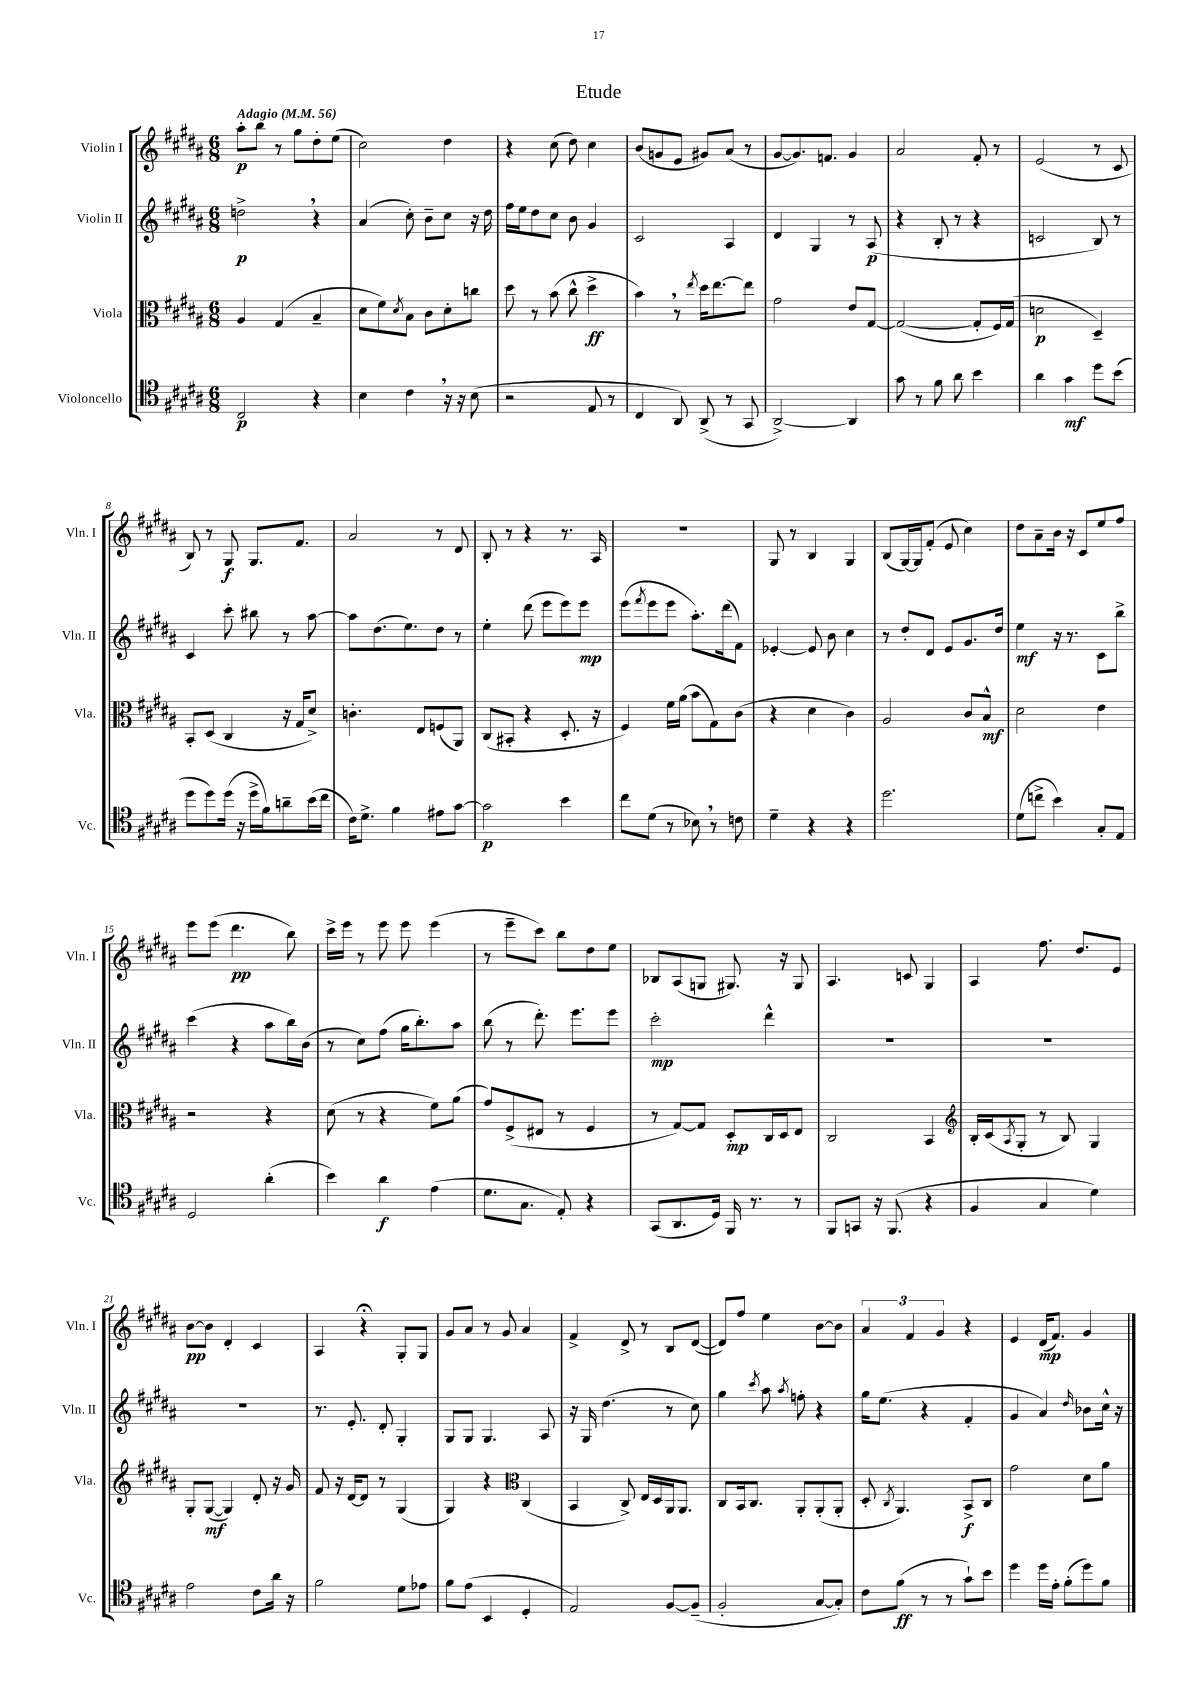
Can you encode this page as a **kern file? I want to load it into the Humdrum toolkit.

**kern	**dynam	**kern	**dynam	**kern	**dynam	**kern	**dynam
*part4	*part4	*part3	*part3	*part2	*part2	*part1	*part1
*staff4	*staff4	*staff3	*staff3	*staff2	*staff2	*staff1	*staff1
*I"Violoncello	*	*I"Viola	*	*I"Violin II	*	*I"Violin I	*
*I'Vc.	*	*I'Vla.	*	*I'Vln. II	*	*I'Vln. I	*
*clefC4	*	*clefC3	*	*clefG2	*	*clefG2	*
*k[f#c#g#d#a#]	*	*k[f#c#g#d#a#]	*	*k[f#c#g#d#a#]	*	*k[f#c#g#d#a#]	*
*M6/8	*	*M6/8	*	*M6/8	*	*M6/8	*
*MM56	*	*MM56	*	*MM56	*	*MM56	*
=1	=1	=1	=1	=1	=1	=1	=1
!	!	!	!	!	!	!LO:TX:a:B:t=Adagio	!
2C#/	p	4A#/	.	2ddn^,\	p	8aa#'\L	p
.	.	.	.	.	.	8bb\J	.
.	.	(4G#/	.	.	.	8r	.
.	.	.	.	.	.	8gg#\L	.
4r	.	4B~/	.	4r	.	8dd#'\	.
.	.	.	.	.	.	(8ee\J	.
=2	=2	=2	=2	=2	=2	=2	=2
4B\	.	8d#\L	.	(4a#/	.	2cc#\)	.
.	.	8f#\)	.	.	.	.	.
.	.	8qd#/	.	.	.	.	.
4c#,\	.	8B\J	.	8cc#'\)	.	.	.
.	.	8c#\L	.	8b~\L	.	.	.
16r	.	8d#'\	.	8cc#\J	.	4dd#\	.
16r	.	.	.	.	.	.	.
(8B\	.	8ccn\J	.	16r	.	.	.
.	.	.	.	16dd#\	.	.	.
=3	=3	=3	=3	=3	=3	=3	=3
2r	.	8dd#\	.	16ff#\LL	.	4r	.
.	.	.	.	16ee\J	.	.	.
.	.	8r	.	8dd#\	.	.	.
.	.	(8b\	.	8cc#\J	.	(8cc#\	.
.	.	8cc#^^\	.	8b\	.	8dd#\)	.
8E/	.	4dd#^\	ff	4g#/	.	4cc#\	.
8r	.	.	.	.	.	.	.
=4	=4	=4	=4	=4	=4	=4	=4
4C#/	.	4b,\)	.	2c#/	.	(8b/L	.
.	.	.	.	.	.	8gn/	.
8AA#/)	.	8r	.	.	.	8e/J	.
.	.	8qee/	.	.	.	.	.
(8AA#^/	.	16dd#\KL	.	.	.	8g#X/L)	.
.	.	[8.ee\	.	.	.	.	.
8r	.	.	.	4A#/	.	(8a#/J	.
8GG#/	.	8ee\J]	.	.	.	8r	.
=5	=5	=5	=5	=5	=5	=5	=5
[2AA#^/)	.	2g#\	.	4d#/	.	[8g#/L	.
.	.	.	.	.	.	8.g#/])	.
.	.	.	.	4G#/	.	.	.
.	.	.	.	.	.	8.fn/J	.
4AA#/]	.	8e/L	.	8r	.	4g#/	.
.	.	[8G#/J	.	(8A#/	p	.	.
=6	=6	=6	=6	=6	=6	=6	=6
8g#\	.	(2G#/_	.	4r	.	2a#/	.
8r	.	.	.	.	.	.	.
8f#\	.	.	.	8B'/	.	.	.
8a#\	.	.	.	8r	.	.	.
4b\	.	8G#'/L]	.	4r	.	8f#'/	.
.	.	16F#/L)	.	.	.	8r	.
.	.	(16G#/JJ	.	.	.	.	.
=7	=7	=7	=7	=7	=7	=7	=7
4a#\	.	2dn\	p	2cn/	.	(2e/	.
4g#\	mf	.	.	.	.	.	.
8dd#\L	.	4D#~/)	.	8B/)	.	8r	.
(8b\J	.	.	.	8r	.	8c#/	.
!!LO:LB:g=z
=8	=8	=8	=8	=8	=8	=8	=8
8dd#\L	.	8BB'/L	.	4c#/	.	8B/)	.
8dd#\)	.	(8D#/J	.	.	.	8r	.
(16dd#\Jk	.	4C#/	.	8ccc#'\	.	8G#/	f
16r	.	.	.	.	.	.	.
16dd#^\LL	.	.	.	8bb#X\	.	8.G#/L	.
16f#\J)	.	.	.	.	.	.	.
8an~\	.	16r	.	8r	.	.	.
.	.	16G#/KL	.	.	.	8.f#/J	.
(16b\L	.	8d#^/J)	.	[8aa#\	.	.	.
16cc#\JJ	.	.	.	.	.	.	.
=9	=9	=9	=9	=9	=9	=9	=9
16c#\KL)	.	4.cn'\	.	8aa#\L]	.	2a#/	.
8.d#^\J	.	.	.	.	.	.	.
.	.	.	.	(8.dd#\	.	.	.
4f#\	.	.	.	.	.	.	.
.	.	.	.	8.ee\)	.	.	.
.	.	8E/L	.	.	.	.	.
8e#X\L	.	(8Fn/	.	8dd#\J	.	8r	.
[8g#\J	.	8AA#/J)	.	8r	.	8d#/	.
=10	=10	=10	=10	=10	=10	=10	=10
2g#\]	p	(8C#/L	.	4ee'\	.	8B'/	.
.	.	8BB#X'/J	.	.	.	8r	.
.	.	4r	.	(8ddd#\	.	4r	.
.	.	.	.	8eee\L	.	.	.
4b\	.	8.D#'/	.	8eee\)	.	8.r	.
.	.	.	.	8eee\J	mp	.	.
.	.	16r	.	.	.	16A#/	.
=11	=11	=11	=11	=11	=11	=11	=11
8cc#\L	.	4F#/)	.	(8eee\L	.	2.r	.
.	.	.	.	8qfff#/	.	.	.
(8d#\J	.	.	.	8eee\	.	.	.
8r	.	16f#\LL	.	8eee\J	.	.	.
.	.	(16a#\JJ	.	.	.	.	.
8B-X,\)	.	8b\L	.	8.aa#'\L)	.	.	.
8r	.	8G#\)	.	.	.	.	.
.	.	.	.	(16ddd#\k	.	.	.
8cn\	.	(8c#\J	.	8f#\J)	.	.	.
=12	=12	=12	=12	=12	=12	=12	=12
4d#~\	.	4r	.	[4e-X'/	.	8G#/	.
.	.	.	.	.	.	8r	.
4r	.	4d#\	.	8e-/]	.	4B/	.
.	.	.	.	8b\	.	.	.
4r	.	4c#\)	.	4cc#\	.	4G#/	.
=13	=13	=13	=13	=13	=13	=13	=13
2.dd#\	.	2A#/	.	8r	.	(8B/L	.
.	.	.	.	8dd#'/L	.	[16G#/L)	.
.	.	.	.	.	.	16G#/J]	.
.	.	.	.	8d#/J	.	(8f#'/J	.
.	.	.	.	8e/L	.	8e/	.
.	.	8c#/L	.	8.g#/	.	4cc#\)	.
.	.	8B^^/J	mf	.	.	.	.
.	.	.	.	16dd#/Jk	.	.	.
=14	=14	=14	=14	=14	=14	=14	=14
(8d#\L	.	2d#\	.	4ee\	mf	8dd#\L	.
8ccn^\J	.	.	.	.	.	8a#~\	.
4b\)	.	.	.	16r	.	16b\Jk	.
.	.	.	.	8.r	.	16r	.
.	.	.	.	.	.	8c#/L	.
8G#'/L	.	4e\	.	8c#\L	.	8ee/	.
8E/J	.	.	.	8bb^\J	.	8ff#/J	.
!!LO:LB:g=z
=15	=15	=15	=15	=15	=15	=15	=15
2D#/	.	2r	.	(4ccc#\	.	8eee\L	.
.	.	.	.	.	.	(8eee\J	.
.	.	.	.	4r	.	4.ddd#\	pp
(4a#'\	.	4r	.	8aa#\L	.	.	.
.	.	.	.	16bb\L)	.	8bb\)	.
.	.	.	.	(16b\JJ	.	.	.
=16	=16	=16	=16	=16	=16	=16	=16
4b\)	.	(8d#\	.	8r	.	16ccc#^\LL	.
.	.	.	.	.	.	16eee\JJ	.
.	.	8r	.	8cc#\L)	.	8r	.
4a#\	f	4r	.	(8ff#\J	.	8eee\	.
.	.	.	.	16gg#\KL	.	8eee\	.
.	.	.	.	8.bb'\)	.	.	.
(4e\	.	8f#\L)	.	.	.	(4eee\	.
.	.	(8a#\J	.	8aa#\J	.	.	.
=17	=17	=17	=17	=17	=17	=17	=17
8.d#\L	.	8g#/L)	.	(8bb\	.	8r	.
.	.	(8F#^/	.	8r	.	8eee~\L	.
8.G#\J	.	.	.	.	.	.	.
.	.	8E#X/J	.	8.ddd#'\)	.	8ccc#\J)	.
8E'/)	.	8r	.	.	.	8bb\L	.
.	.	.	.	8.eee\L	.	.	.
4r	.	4F#/	.	.	.	8dd#\	.
.	.	.	.	8eee\J	.	8ee\J	.
=18	=18	=18	=18	=18	=18	=18	=18
(8GG#/L	.	8r	.	2ccc#'\	mp	8B-X/L	.
8.AA#/	.	[8G#/L)	.	.	.	(8A#/	.
.	.	8G#/J]	.	.	.	8Gn/J	.
16D#/Jk)	.	.	.	.	.	.	.
16FF#/	.	8D#'/L	mp	.	.	8.G#X/)	.
8.r	.	.	.	.	.	.	.
.	.	16C#/L	.	4ddd#^^\	.	.	.
.	.	16D#/J	.	.	.	16r	.
8r	.	8E/J	.	.	.	8G#/	.
=19	=19	=19	=19	=19	=19	=19	=19
8FF#/L	.	2C#/	.	2.r	.	4.A#/	.
8GGn/J	.	.	.	.	.	.	.
16r	.	.	.	.	.	.	.
(8.FF#/	.	.	.	.	.	.	.
.	.	.	.	.	.	8cn/	.
4r	.	4BB/	.	.	.	4G#/	.
=20	=20	=20	=20	=20	=20	=20	=20
*	*	*clefG2	*	*	*	*	*
4F#/	.	16B'/LL	.	2.r	.	4A#/	.
.	.	(16c#/J	.	.	.	.	.
.	.	8qA#/	.	.	.	.	.
.	.	8G#'/J	.	.	.	.	.
4G#/	.	8r	.	.	.	8.ff#\	.
.	.	8B/)	.	.	.	.	.
.	.	.	.	.	.	8.dd#/L	.
4d#\)	.	4G#/	.	.	.	.	.
.	.	.	.	.	.	8e/J	.
!!LO:LB:g=z
=21	=21	=21	=21	=21	=21	=21	=21
2e\	.	8G#'/L	.	2.r	.	[8b\L	pp
.	.	([8G#/J	mf	.	.	8b\J]	.
.	.	4G#/])	.	.	.	4d#'/	.
8c#\L	.	8d#'/	.	.	.	4c#/	.
16a#\Jk	.	16r	.	.	.	.	.
16r	.	16g#/	.	.	.	.	.
=22	=22	=22	=22	=22	=22	=22	=22
2f#\	.	8f#/	.	8.r	.	4A#/	.
.	.	16r	.	.	.	.	.
.	.	[16d#/KL	.	8.e'/	.	.	.
.	.	8d#/J]	.	.	.	4r;<	.
.	.	8r	.	8d#'/	.	.	.
8d#\L	.	(4G#/	.	4G#'/	.	8G#'/L	.
8e-X\J	.	.	.	.	.	8G#/J	.
=23	=23	=23	=23	=23	=23	=23	=23
8f#\L	.	4G#/)	.	8G#/L	.	8g#/L	.
(8e\J	.	.	.	8G#/J	.	8a#/J	.
4BB/	.	4r	.	4.G#/	.	8r	.
.	.	.	.	.	.	8g#/	.
*	*	*clefC3	*	*	*	*	*
4D#'/	.	(4C#/	.	.	.	4a#/	.
.	.	.	.	8A#/	.	.	.
=24	=24	=24	=24	=24	=24	=24	=24
2E/)	.	4BB/	.	16r	.	4f#^/	.
.	.	.	.	16G#/	.	.	.
.	.	.	.	(4.dd#\	.	.	.
.	.	8C#^/)	.	.	.	8d#^/	.
.	.	16E/LL	.	.	.	8r	.
.	.	16D#/	.	.	.	.	.
[8F#/L	.	16AA#/J	.	8r	.	8B/L	.
.	.	8.AA#/J	.	.	.	.	.
(8F#~/J]	.	.	.	8cc#\)	.	([8d#/J	.
=25	=25	=25	=25	=25	=25	=25	=25
2F#'/	.	8C#/L	.	4gg#\	.	8d#/L])	.
.	.	16BB/k	.	.	.	8ff#/J	.
.	.	8.C#/J	.	.	.	.	.
.	.	.	.	8qccc#/	.	.	.
.	.	.	.	8aa#\	.	4ee\	.
.	.	.	.	8qaa#/	.	.	.
.	.	8AA#'/L	.	8ffn'\	.	.	.
[8G#/L	.	(8AA#'/	.	4r	.	[8b\L	.
8G#'/J])	.	8AA#'/J	.	.	.	8b\J]	.
=26	=26	=26	=26	=26	=26	=26	=26
8c#\L	.	8D#'/	.	16gg#\KL	.	6a#/	.
.	.	.	.	(8.ee\J	.	.	.
.	.	8qC#/	.	.	.	.	.
(8f#\J	ff	4.AA#/)	.	.	.	.	.
.	.	.	.	.	.	6f#/	.
8r	.	.	.	4r	.	.	.
.	.	.	.	.	.	6g#/	.
8r	.	.	.	.	.	.	.
8g#`\L)	.	8BB^/L	f	4f#'/	.	4r	.
8b\J	.	8C#/J	.	.	.	.	.
=27	=27	=27	=27	=27	=27	=27	=27
4dd#\	.	2g#\	.	4g#/	.	4e/	.
16dd#\LL	.	.	.	4a#/)	.	(16d#/KL	mp
16e'\JJ	.	.	.	.	.	8.f#/J)	.
(8f#'\L	.	.	.	.	.	.	.
.	.	.	.	16qqdd#/	.	.	.
8dd#\)	.	8d#\L	.	8b-X\L	.	4g#/	.
8f#\J	.	8a#\J	.	16cc#^^\Jk	.	.	.
.	.	.	.	16r	.	.	.
==	==	==	==	==	==	==	==
*-	*-	*-	*-	*-	*-	*-	*-
